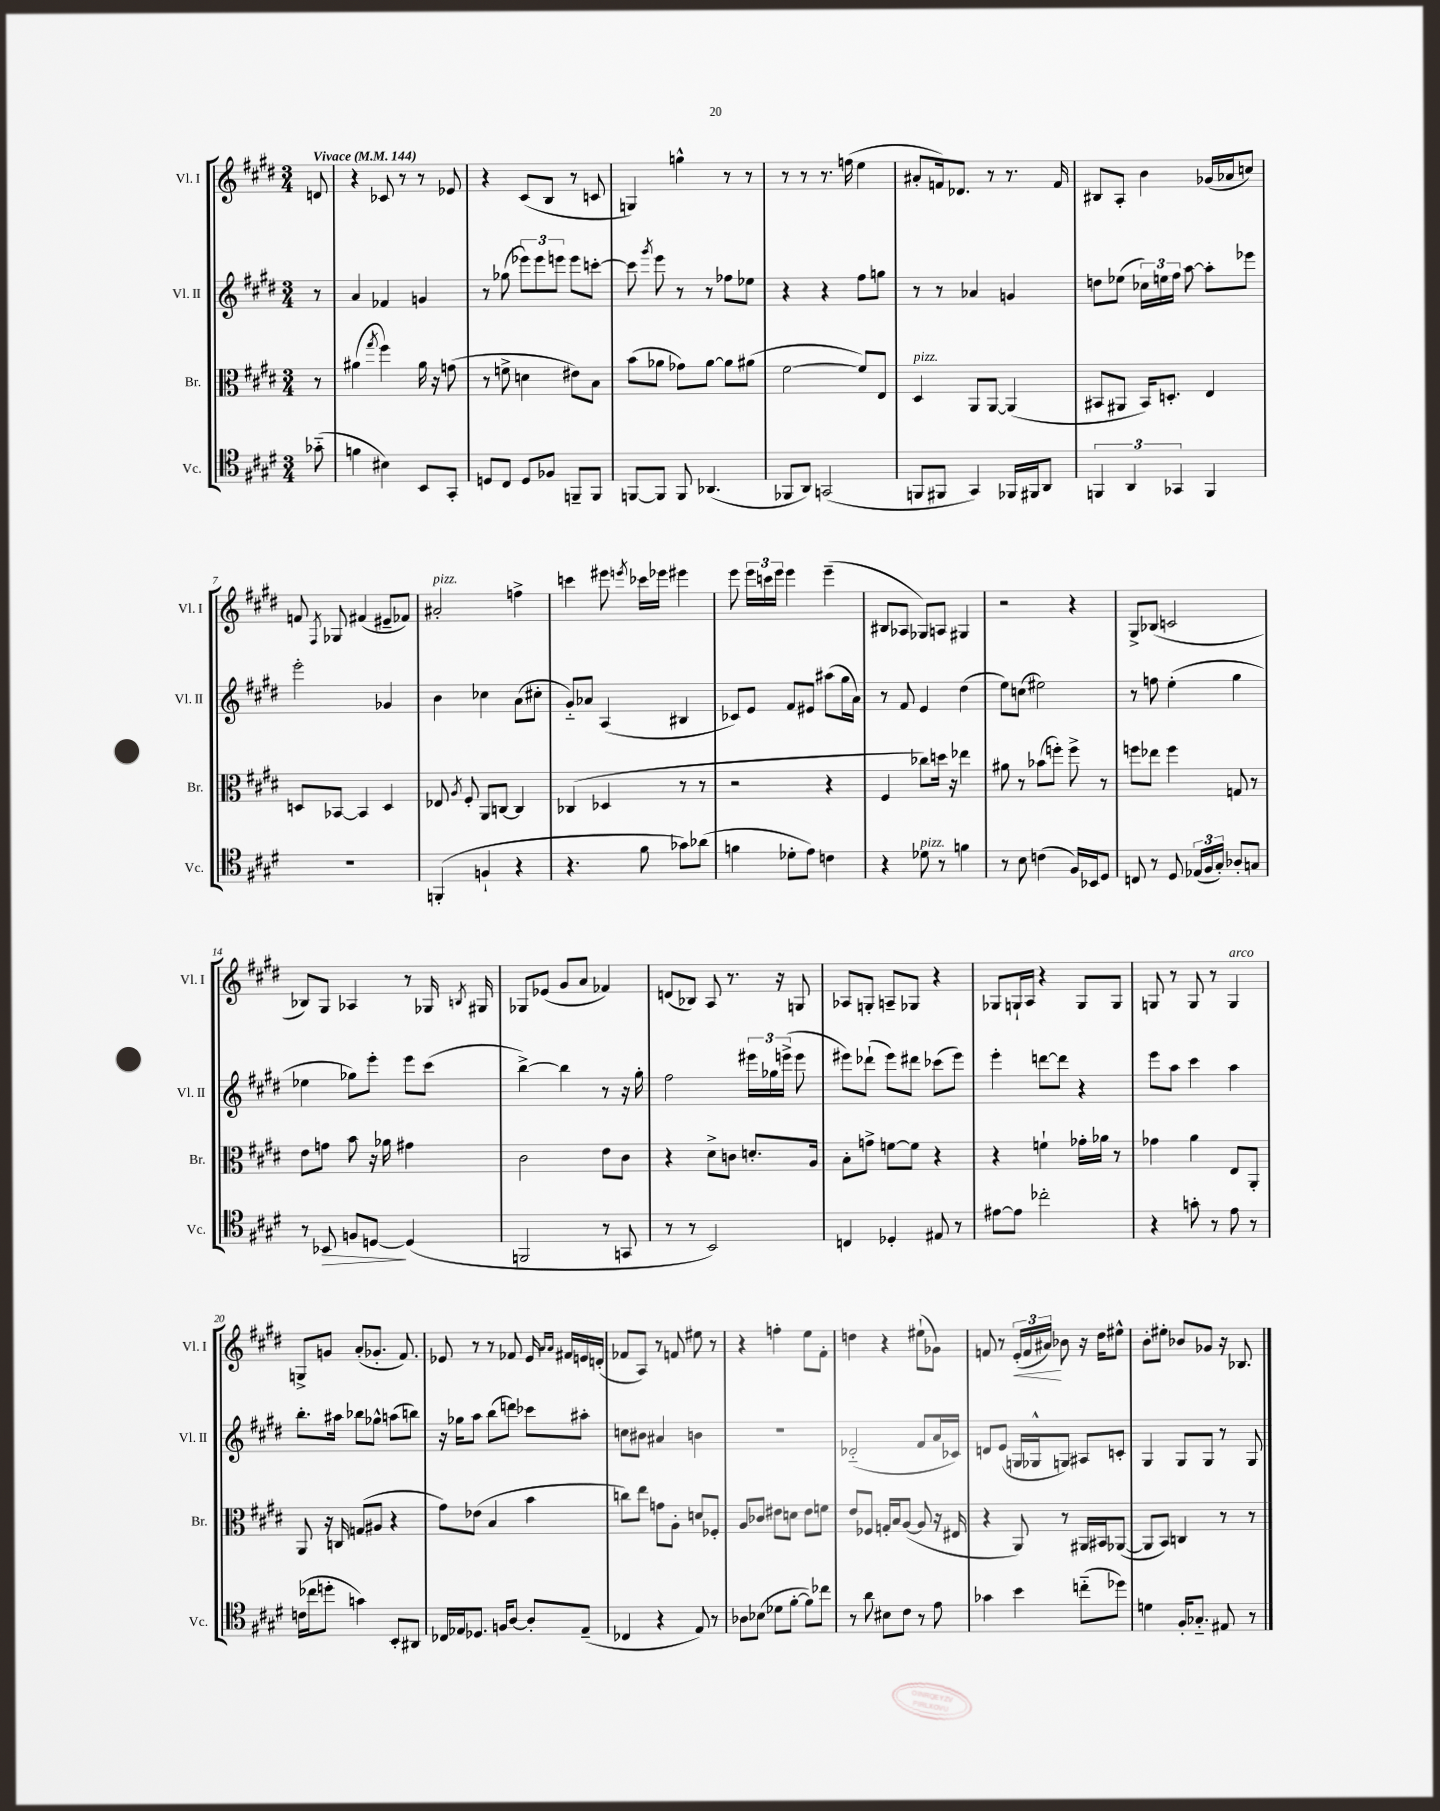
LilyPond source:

<<
\new StaffGroup <<
\new Staff = "s0" \with { instrumentName = "Vl. I" shortInstrumentName = "Vl. I" } {
    \clef treble \key e \major \numericTimeSignature \time 3/4 \partial 8 \tempo "Vivace" 4 = 144
    \autoBeamOff d'8 |
    r4 ces'8 r8 r8 ees'8 |
    r4 cis'8[( b8] r8 c'8 |
    g4) g''4-^ r8 r8 |
    r8 r8 r8. f''16( e''4 |
    ais'8[-. f'16) des'8.] r8 r8. f'16 |
    bis8[ a8]-. b'4 ges'16[( aes'16 c''8]) |
    f'8 \acciaccatura { fis8 } ges8 fis'4( eis'8[-- fes'8]) |
    ais'2-.^\markup { \italic "pizz." } f''4-> |
    c'''4 eis'''8 \acciaccatura { e'''8 } ces'''16[ ees'''16] eis'''4 |
    e'''8 \tuplet 3/2 { e'''16[ c'''16 e'''16] } e'''4 e'''4--( |
    bis8[ aes8] ges8[) a8] gis4 |
    r2 r4 |
    gis8[-> bes8]( c'2 |
    bes8[) gis8] aes4 r8 ges16 \acciaccatura { b8 } gis16 |
    ges8[ ees'8]( gis'8[ a'8] fes'4) |
    d'8[( bes8]) a8 r8. r16 g8 |
    aes8[ g8]-. a8[-- ges8] r4 |
    ges8[ g16-! a16] r4 g8[ g8] |
    g8 r8 g8 r8 g4^\markup { \italic "arco" } |
    g8[-> g'8] a'8[-.( ges'8.]-. fis'8.) |
    ees'8 r8 r8 fes'8 ees'16 \grace { a'16[ a'16] } fis'16[ e'16 d'16]-.( |
    fes'8[ a8]) r8 f'8 eis''8 r8 |
    r4 f''4-. e''8[ fis'8]-. |
    d''4 r4 eis''8[-!( ges'8]) |
    f'8 r8 \tuplet 3/2 { e'16[-.\<( f'16 ais'16]\!) } bes'8 r16 dis''16[ eis''8]-^ |
    b'8[-. eis''8]-. bes'8[ ges'8] r16 bes8. \bar "|." |
}
\new Staff = "s1" \with { instrumentName = "Vl. II" shortInstrumentName = "Vl. II" } {
    \clef treble \key e \major \numericTimeSignature \time 3/4 \partial 8
    \autoBeamOff r8 |
    a'4 fes'4 g'4 |
    r8 ges''8( \tuplet 3/2 { ees'''8[) ees'''8 e'''8] } e'''8[ c'''8]~-. |
    c'''8 \acciaccatura { gis'''8 } e'''8 r8 r8 fes''8[ ees''8] |
    r4 r4 fis''8[ g''8] |
    r8 r8 aes'4 g'4 |
    d''8[ ees''8]( \tuplet 3/2 { ces''16[) e''16 fis''16] } a''8~ a''8[-. ees'''8] |
    e'''2-. ges'4 |
    b'4 ces''4 a'8[( cis''8]-. |
    gis'8[-_) aes'8] a4( bis4 |
    ces'8[) e'8] fis'8[ eis'8] ais''8[( gis''16 a'16]) |
    r8 fis'8 e'4 dis''4( |
    e''8[) c''8]( eis''2) |
    r8 f''8 e''4-.( gis''4 |
    ees''4 ges''8[) e'''8]-. e'''8[ cis'''8]( |
    b''4~->) b''4 r8 r16 gis''16-. |
    fis''2 \tuplet 3/2 { eis'''16[ ges''16 e'''16]->( } e'''8 |
    eis'''8[) des'''8]-!( eis'''8[) dis'''8] ces'''8[( eis'''8]) |
    e'''4-. d'''8[~ d'''8] r4 |
    e'''8[ a''8] cis'''4 a''4 |
    b''8.[-. ais''16] bes''8[ ges''8]-^ a''8[( b''8]) |
    r16 ges''16[ a''8] b''8[( d'''8]) ces'''8[ ais''8]-. |
    c''8[ bis'8] ais'4 b'4 |
    R2. |
    des'2-_( fis'8[ a'16 ces'16]) |
    d'8[ e'8]( g16[ ges16-^ g8]) ais8[ c'8]-. |
    gis4 gis8[ gis8] r8 gis8 \bar "|." |
}
\new Staff = "s2" \with { instrumentName = "Br." shortInstrumentName = "Br." } {
    \clef alto \key e \major \numericTimeSignature \time 3/4 \partial 8
    \autoBeamOff r8 |
    ais'4( \acciaccatura { gis''8 } fis''4) ais'16 r16 g'8( |
    r8 f'8-> d'4 eis'8[) b8] |
    b'8[( aes'8] ges'8[) aes'8]~ aes'8[ ais'8]( |
    fis'2~ fis'8[) e8] |
    dis4^\markup { \italic "pizz." } a,8[ a,8]~ a,4( |
    bis,8[ ais,8] bis,16[) d8.]-. e4 |
    d8[ bes,8]~ bes,4 d4 |
    ees8 \acciaccatura { a8 } fis8-. a,8[ c8]~ c4 |
    ces4( des4 r8 r8 |
    r2 r4 |
    fis4 ces''8[) d''16] r16 ees''4 |
    ais'8 r8 bes'8[( f''8]-.) f''8-> r8 |
    f''8[ ees''8] f''4 g8 r8 |
    e'8[ g'8] b'8 r16 aes'16 gis'4 |
    cis'2 e'8[ cis'8] |
    r4 dis'8[-> c'8] d'8.[-. a16] |
    b8[-. g'8]-> f'8[~ f'8] r4 |
    r4 f'4-! ges'16[-. aes'16] r8 |
    ges'4 a'4 e8[ a,8]-. |
    a,8 r16 c16 g8[( ais8] r4 |
    gis'8[) ees'8]( b4 b'4 |
    c''8[) e''8] g'8[ a8]-. d'8[ fes8]-. |
    a8[ ces'8] eis'8[ d'8] eis'8[ f'8] |
    e'8[ fes8] g16[-. b16 a8]~( a8 r16 eis16 |
    r4 a,8) r8 ais,16[ bis,16 aes,8]~( |
    aes,8[ b,8]) c4 r8 r8 \bar "|." |
}
\new Staff = "s3" \with { instrumentName = "Vc." shortInstrumentName = "Vc." } {
    \clef tenor \key e \major \numericTimeSignature \time 3/4 \partial 8
    \autoBeamOff ges'8-_( |
    f'4 bis4) b,8[ gis,8]-. |
    d8[ cis8] d8[ fes8] f,8[-- f,8] |
    f,8[~ f,8] f,8 aes,4.( |
    fes,8[ a,8]) g,2( |
    f,8[ fis,8] gis,4) fes,16[ fis,16 a,8] |
    \tuplet 3/2 { f,4 a,4 ges,4 } f,4 |
    R2. |
    f,4-.( f4-! r4 |
    r4. fis'8 ges'8[) aes'8]( |
    f'4 des'8[-. e'8]) c'4 |
    r4 des'8^\markup { \italic "pizz." } r8 f'4 |
    r8 b8 c'4( fis16[) bes,16 dis8] |
    c8 r8 dis8 \tuplet 3/2 { ees16[( fis16 gis16]-.) } aes8[-. g8] |
    r8 bes,8\> f8[ d8]~\! d4( |
    f,2 r8 g,8 |
    r8 r8 b,2) |
    c4 des4-. eis8 r8 |
    eis'8[~ eis'8] ces''2-. |
    r4 g'8-. r8 e'8 r8 |
    c'16[( ces''16 d''8]-. g'4) b,8[-. ais,8] |
    ces16[ ees16 des8.] f16[ a8]~ a8[-. ees8]--( |
    ces4 r4 e8) r8 |
    aes8[ bes8]( des'8[ fis'8]~-. fis'8[) ces''8] |
    r8 a'8 bis8[ cis'8] r8 e'8 |
    ges'4 b'4 c''8[-_( des''8]) |
    d'4 fis16[-. ges8.]-_ eis8 r8 \bar "|." |
}
>>
>>
